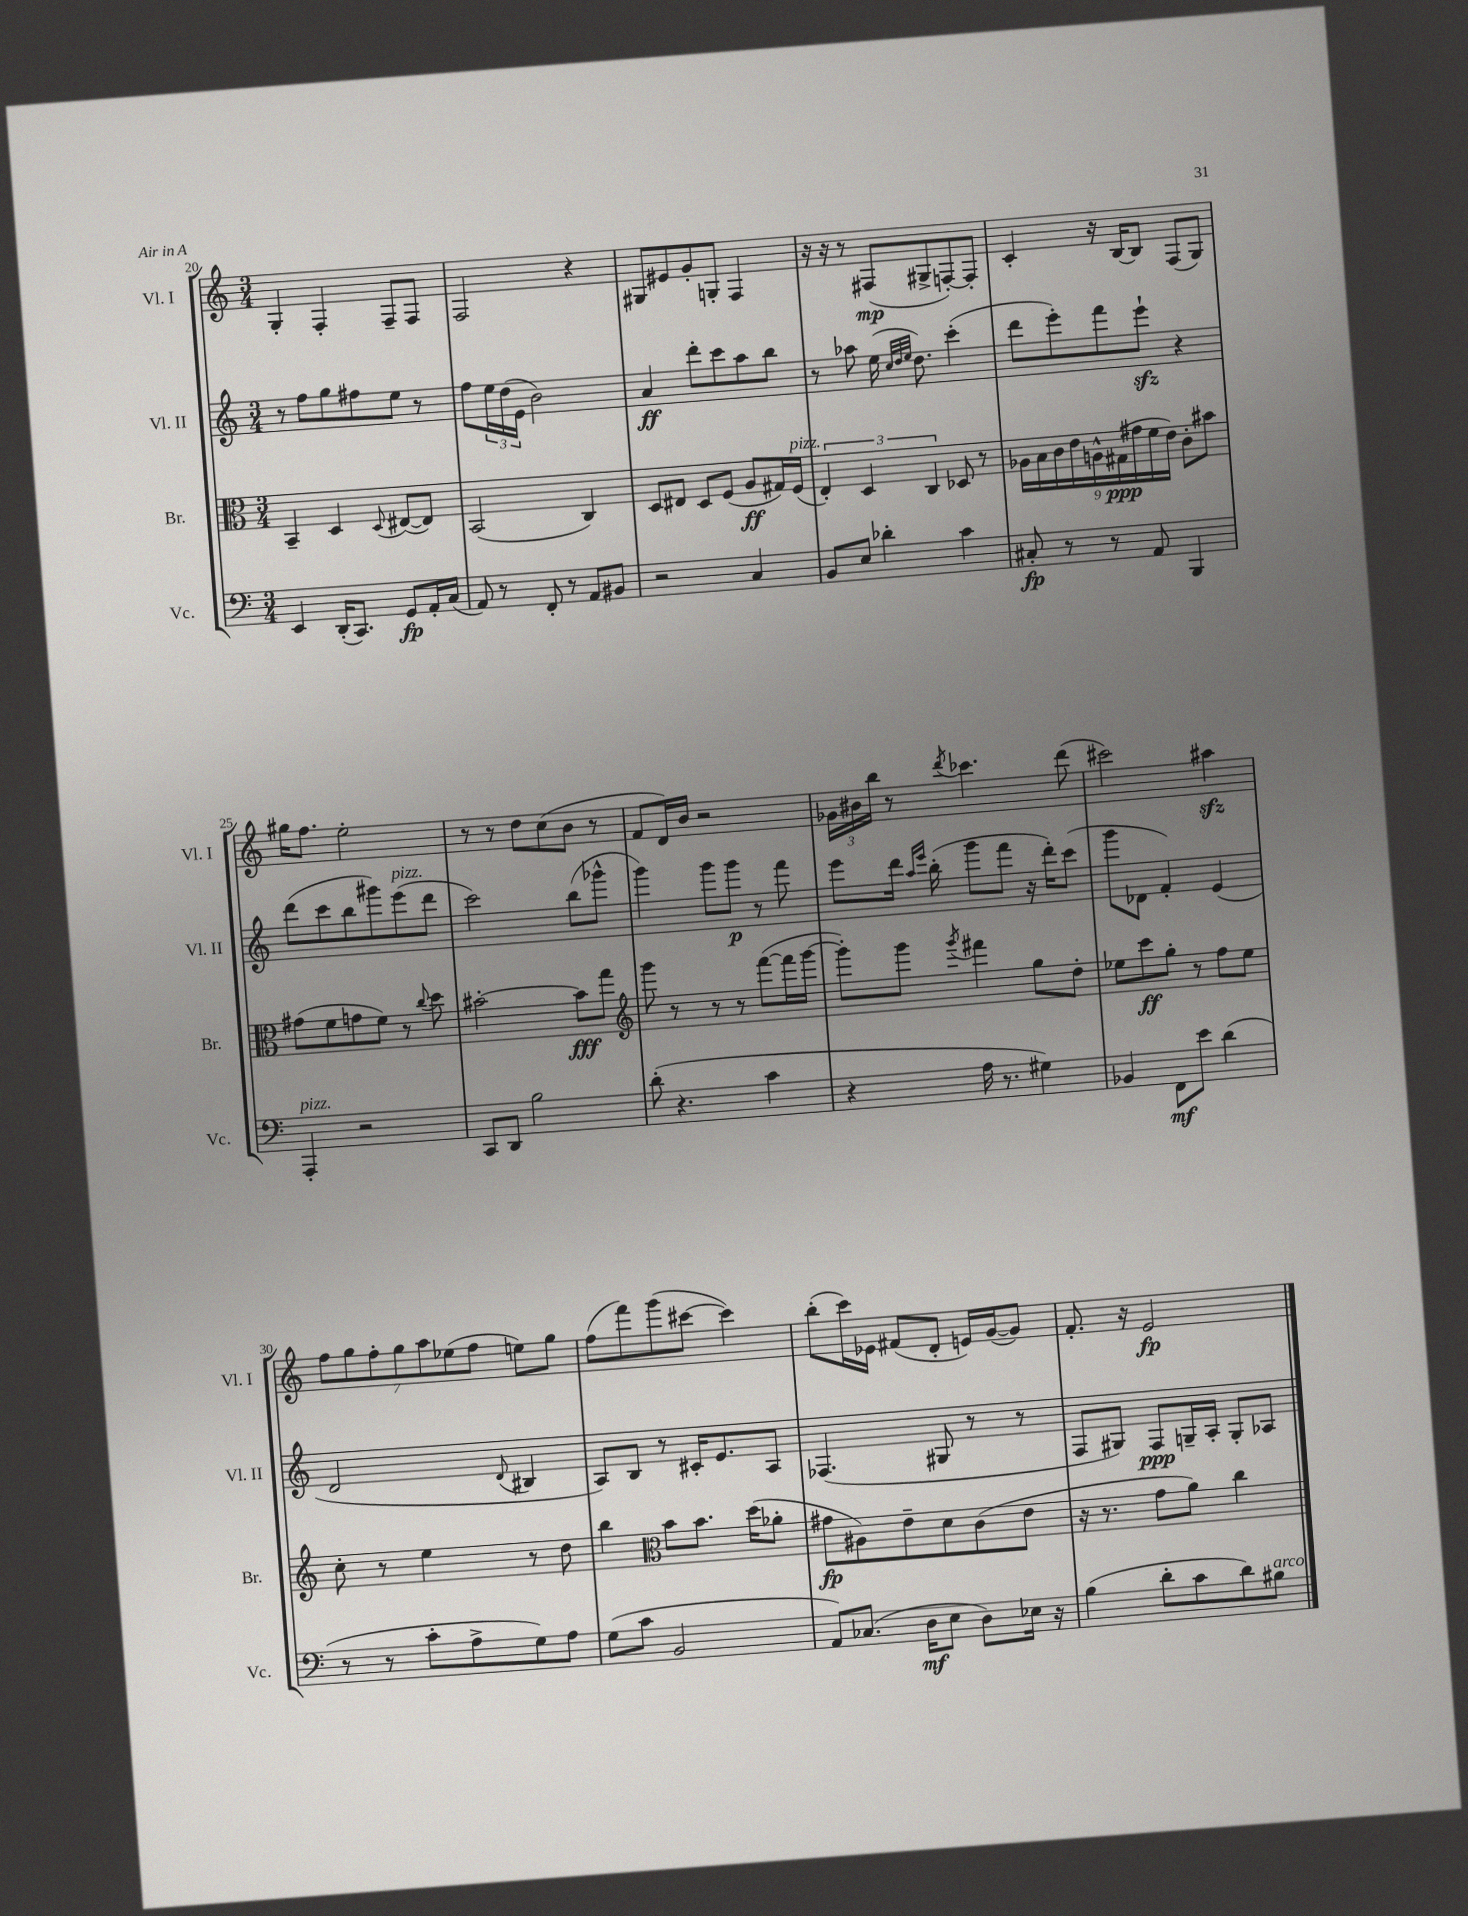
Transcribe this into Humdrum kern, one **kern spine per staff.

**kern	**dynam	**kern	**dynam	**kern	**dynam	**kern	**dynam
*part4	*part4	*part3	*part3	*part2	*part2	*part1	*part1
*staff4	*staff4	*staff3	*staff3	*staff2	*staff2	*staff1	*staff1
*I"Vc.	*	*I"Br.	*	*I"Vl. II	*	*I"Vl. I	*
*I'Vc.	*	*I'Br.	*	*I'Vl. II	*	*I'Vl. I	*
*clefF4	*	*clefC3	*	*clefG2	*	*clefG2	*
*k[]	*	*k[]	*	*k[]	*	*k[]	*
*M3/4	*	*M3/4	*	*M3/4	*	*M3/4	*
=20	=20	=20	=20	=20	=20	=20	=20
4EE/	.	4BB~/	.	8r	.	4G'/	.
.	.	.	.	8ff\L	.	.	.
(16DD'/KL	.	4D/	.	8gg\	.	4F'/	.
8.CC/J)	.	.	.	.	.	.	.
.	.	.	.	8ff#X\	.	.	.
.	.	8qqD/	.	.	.	.	.
8GG/L	fp	([8E#X/L	.	8ee\J	.	8F~/L	.
16AA'/L	.	8E#/J])	.	8r	.	8F/J	.
(16C/JJ	.	.	.	.	.	.	.
=21	=21	=21	=21	=21	=21	=21	=21
8AA/)	.	(2BB/	.	8ff\L	.	2F/	.
8r	.	.	.	24ee\L	.	.	.
.	.	.	.	(24dd\	.	.	.
.	.	.	.	24e\JJ	.	.	.
8FF'/	.	.	.	2b\)	.	.	.
8r	.	.	.	.	.	.	.
8AA/L	.	4C/)	.	.	.	4r	.
8BB#X/J	.	.	.	.	.	.	.
=22	=22	=22	=22	=22	=22	=22	=22
2r	.	8D/L	.	4a/	ff	8G#X/L	.
.	.	8E#X/J	.	.	.	8e#X/	.
.	.	8D/L	.	8ddd'\L	.	8g'/	.
.	.	(8F/J	.	8ccc\	.	8Gn'/J	.
4C/	.	8A/L	ff	8aa\	.	4F/	.
.	.	16G#X/L)	.	8bb\J	.	.	.
!	!	!LO:TX:a:i:t=pizz.	!	!	!	!	!
.	.	(16F/JJ	.	.	.	.	.
=23	=23	=23	=23	=23	=23	=23	=23
8BB/L	.	6E'/)	.	8r	.	16r	.
.	.	.	.	.	.	16r	.
8E/J	.	.	.	8aa-X\	.	8r	.
.	.	6D/	.	.	.	.	.
4d-X'\	.	.	.	(16ee\	.	(8F#X/L	mp
.	.	.	.	32qqcc/LLL	.	.	.
.	.	.	.	32qqdd/	.	.	.
.	.	.	.	32qqee/JJJ	.	.	.
.	.	.	.	8.dd\)	.	.	.
.	.	6C/	.	.	.	.	.
.	.	.	.	.	.	8G#X^/	.
4c\	.	8D-X/	.	(4ccc'\	.	[8Fn'/)	.
.	.	8r	.	.	.	8F'/J]	.
=24	=24	=24	=24	=24	=24	=24	=24
8C#X'/	fp	18A-X\LL	.	8ddd\L	.	4c'/	.
.	.	18B\	.	.	.	.	.
.	.	18c\	.	.	.	.	.
8r	.	.	.	8eee'\)	.	.	.
.	.	18e\	.	.	.	.	.
.	.	18An^^\	.	.	.	.	.
8r	.	.	.	8fff\	.	16r	.
.	.	(18G#X\	ppp	.	.	.	.
.	.	.	.	.	.	[16B/KL	.
.	.	18g#X\	.	.	.	.	.
8AA/	.	.	.	8eeezz`\J	.	8B/J]	.
.	.	18f\	.	.	.	.	.
.	.	18e\JJ)	.	.	.	.	.
4BBB/	.	8c'\L	.	4r	.	(8F/L	.
.	.	8b#X\J	.	.	.	8G/J)	.
!!LO:LB:g=z
=25	=25	=25	=25	=25	=25	=25	=25
!LO:TX:a:i:t=pizz.	!	!	!	!	!	!	!
4AAA'/	.	(8g#X\L	.	(8ddd\L	.	16gg#X\KL	.
.	.	.	.	.	.	8.ff\J	.
.	.	8f\	.	8ccc\	.	.	.
2r	.	8gn\	.	8bb\	.	2ee'\	.
.	.	8f\J)	.	8ggg#X\)	.	.	.
!	!	!	!	!LO:TX:a:i:t=pizz.	!	!	!
.	.	8r	.	(8eee\	.	.	.
.	.	8qqcc/	.	.	.	.	.
.	.	8dd\	.	8ddd\J	.	.	.
=26	=26	=26	=26	=26	=26	=26	=26
8CC/L	.	[2b#X'\	.	2ccc\)	.	8r	.
8DD/J	.	.	.	.	.	8r	.
2B\	.	.	.	.	.	8dd\L	.
.	.	.	.	.	.	(8cc\	.
.	.	8b#\L]	fff	(8bb\L	.	8b\J	.
.	.	8gg\J	.	8ggg-X^^\J	.	8r	.
=27	=27	=27	=27	=27	=27	=27	=27
*	*	*clefG2	*	*	*	*	*
(8d'\	.	8ggg\	.	4ggg\)	.	8f/L	.
4.r	.	8r	.	.	.	16d/L)	.
.	.	.	.	.	.	16b/JJ	.
.	.	8r	.	8ggg\L	.	2r	.
.	.	8r	.	8ggg\J	p	.	.
4c\	.	([8fff\L	.	8r	.	.	.
.	.	16fff\L]	.	8fff\	.	.	.
.	.	[16ggg\JJ	.	.	.	.	.
=28	=28	=28	=28	=28	=28	=28	=28
4r	.	8ggg'\L])	.	8eee\L	.	24g-X\LL	.
.	.	.	.	.	.	24b#X\	.
.	.	.	.	.	.	24bb\JJ	.
.	.	8ggg\J	.	16ddd\Jk	.	8r	.
.	.	.	.	16qqaa/LL	.	.	.
.	.	.	.	16qqeee/JJ	.	.	.
.	.	.	.	(16bb'\	.	.	.
.	.	8qggg/	.	.	.	8qddd/	.
16A\	.	4fff#X\	.	8ggg\L	.	4.ccc-X\	.
8.r	.	.	.	.	.	.	.
.	.	.	.	8fff\J	.	.	.
4G#X\)	.	8gg\L	.	16r	.	.	.
.	.	.	.	16ddd'\KL)	.	.	.
.	.	8dd'\J	.	(8ccc\J	.	(8ddd\	.
=29	=29	=29	=29	=29	=29	=29	=29
4BB-X/	.	8ee-X\L	.	8ggg\L	.	2ccc#X\)	.
.	.	8ccc\	ff	8d-X\J	.	.	.
8FF\L	mf	8gg'\J	.	4f'/)	.	.	.
8e\J	.	8r	.	.	.	.	.
(4d\	.	8ff\L	.	(4e/	.	4aa#Xzz\	.
.	.	8ee-\J	.	.	.	.	.
!!LO:LB:g=z
=30	=30	=30	=30	=30	=30	=30	=30
8r	.	8cc'\	.	2d/	.	14ff\L	.
.	.	.	.	.	.	14gg\	.
8r	.	8r	.	.	.	.	.
.	.	.	.	.	.	14ff'\	.
.	.	.	.	.	.	14gg\	.
8c'\L	.	4ee\	.	.	.	.	.
.	.	.	.	.	.	14aa\	.
.	.	.	.	.	.	(14ee-X\	.
8A^\	.	.	.	.	.	.	.
.	.	.	.	.	.	14ff\J	.
.	.	.	.	8qqd/	.	.	.
8G\)	.	8r	.	4B#X/	.	8een\L)	.
8A\J	.	8dd\	.	.	.	8gg\J	.
=31	=31	=31	=31	=31	=31	=31	=31
(8G\L	.	4bb\	.	8A/L)	.	(8ff\L	.
8c\J	.	.	.	8B/J	.	8fff\)	.
*	*	*clefC3	*	*	*	*	*
2BB/	.	8b\L	.	8r	.	(8ggg\	.
.	.	8.b\J	.	16c#X'/KL	.	[8ccc#X\J	.
.	.	.	.	8.e/	.	.	.
.	.	.	.	.	.	4ccc#\])	.
.	.	(16dd\KL	.	.	.	.	.
.	.	8a-X'\J	.	8A/J	.	.	.
=32	=32	=32	=32	=32	=32	=32	=32
8AA/L)	.	8g#X\L	fp	(4.F-X/	.	(8bb'\L	.
(8.C-X/J	.	8A#X\)	.	.	.	16ccc\L)	.
.	.	.	.	.	.	16e-X\JJ	.
.	.	8e~\	.	.	.	(8f#X/L	.
16D\KL	mf	.	.	.	.	.	.
8E\J	.	8d\	.	8G#X/	.	8d'/J	.
8D\L)	.	(8c\	.	8r	.	16en/LL)	.
.	.	.	.	.	.	([16g/J	.
16E-X\Jk	.	8e\J	.	8r	.	8g/J])	.
16r	.	.	.	.	.	.	.
=33	=33	=33	=33	=33	=33	=33	=33
(4B\	.	16r	.	8F/L	.	8.f'/	.
.	.	8.r	.	.	.	.	.
.	.	.	.	8G#X/J)	.	.	.
.	.	.	.	.	.	16r	.
8d'\L	.	8g\L	.	8F/L	ppp	2e/	fp
8c\	.	8a\J)	.	16Gn~/L	.	.	.
.	.	.	.	16A'/JJ	.	.	.
8d\)	.	4cc\	.	8G'/L	.	.	.
!LO:TX:a:i:t=arco	!	!	!	!	!	!	!
8B#X\J	.	.	.	8A-X/J	.	.	.
==	==	==	==	==	==	==	==
*-	*-	*-	*-	*-	*-	*-	*-
